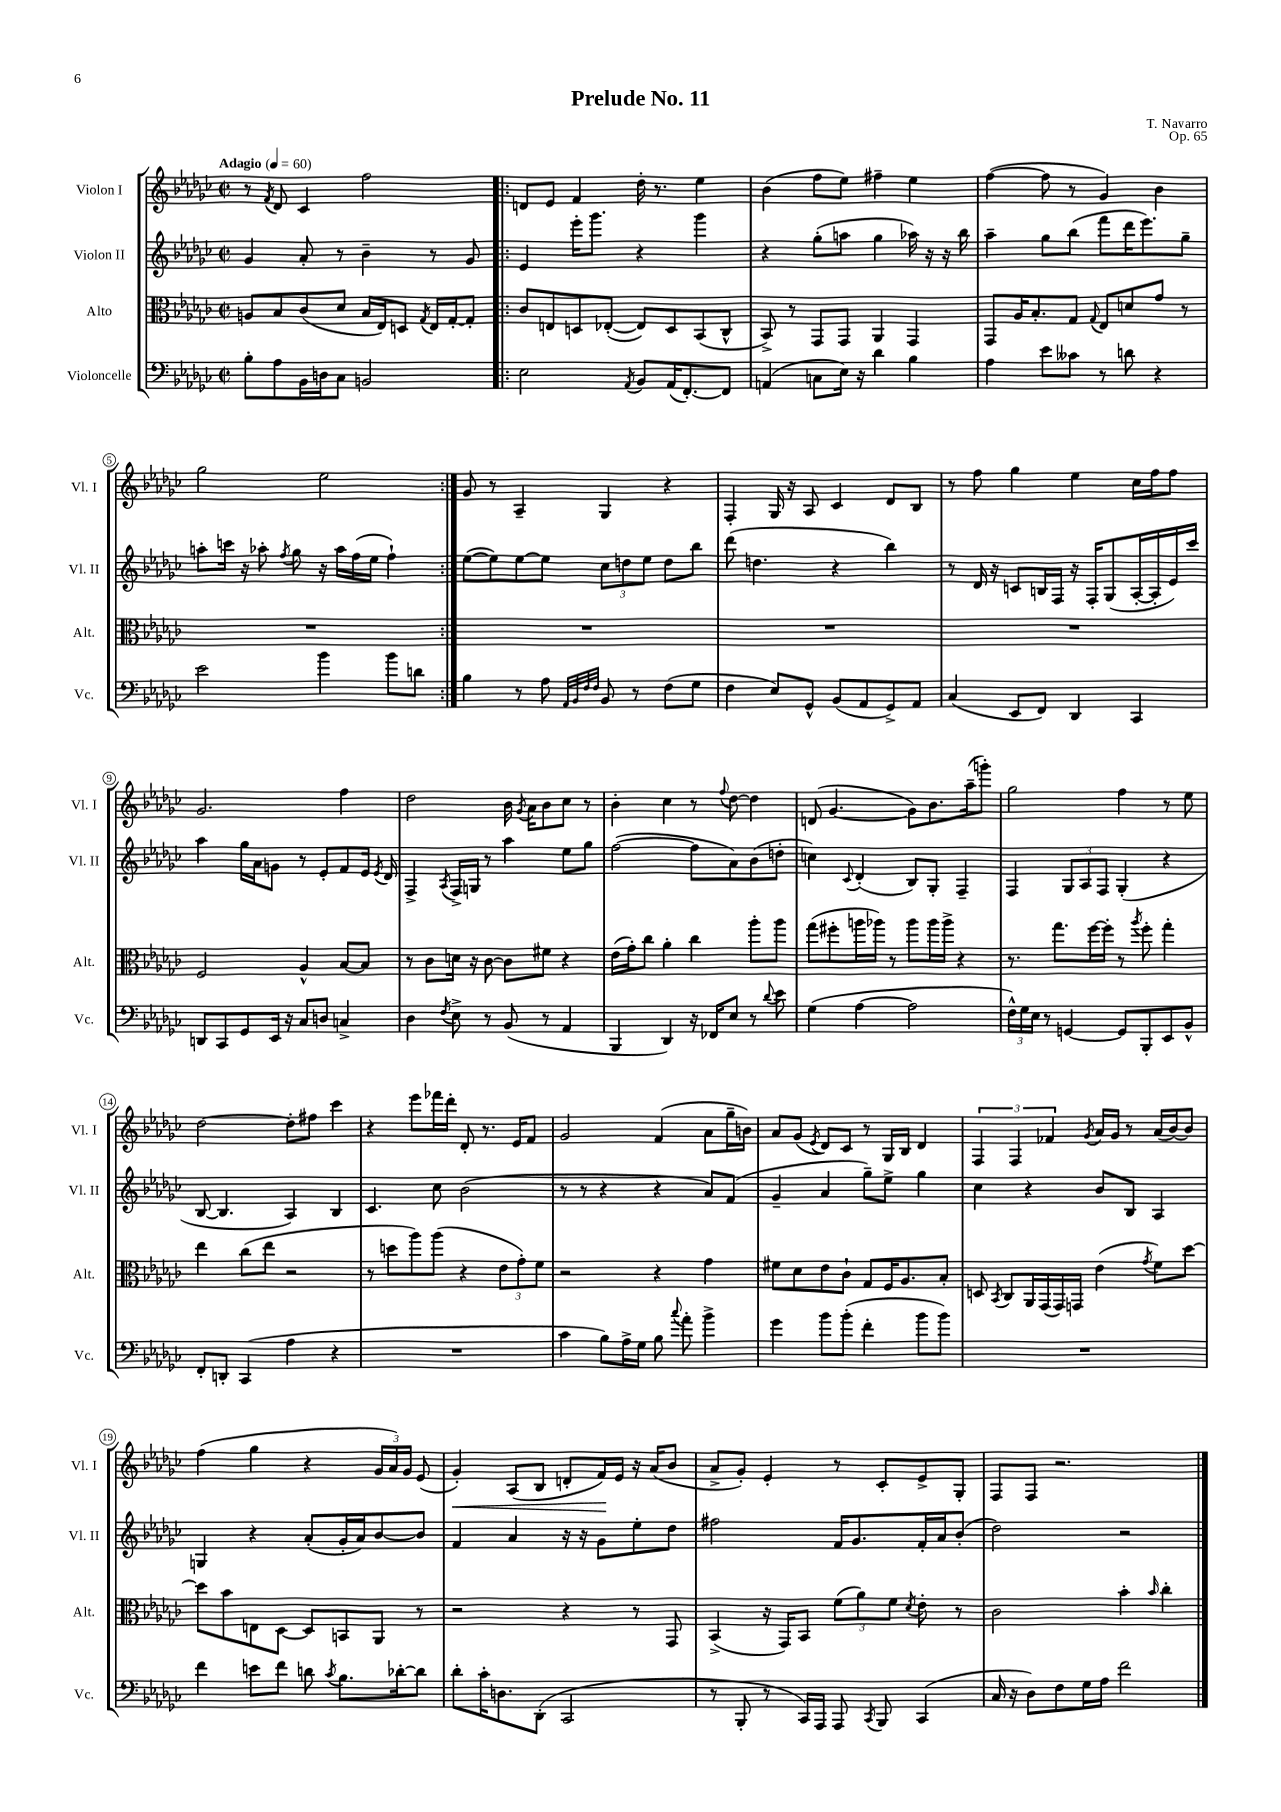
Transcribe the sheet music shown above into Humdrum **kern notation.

**kern	**kern	**kern	**kern
*staff4	*staff3	*staff2	*staff1
*clefF4	*clefC3	*clefG2	*clefG2
*k[b-e-a-d-g-c-]	*k[b-e-a-d-g-c-]	*k[b-e-a-d-g-c-]	*k[b-e-a-d-g-c-]
*M2/2	*M2/2	*M2/2	*M2/2
*met(c|)	*met(c|)	*met(c|)	*met(c|)
*MM60	*MM60	*MM60	*MM60
8B-'\L	8A/L	4g-/	8r
.	.	.	8qf/
8A-\	8B-/	.	8d-/
16BB-\L	(8c-/	8a-'/	4c-/
16D\J	.	.	.
8C-\J	8d-/J	8r	.
2BB/	16B-/LL	4b-~\	2ff\
.	16E-/J)	.	.
.	8D/J	.	.
.	8qG-/	.	.
.	16E-/LL	8r	.
.	[16G-'/J	.	.
.	8G-'/]J	8g-/	.
=!|:	=!|:	=!|:	=!|:
2E-\	8c-/L	4e-/	8d/L
.	8E/	.	8e-/J
.	8D/	16eee-'\LK	4f/
.	.	8.ggg-\J	.
.	([8E-'/J	.	.
8qAA-/	.	.	.
8BB-/L	8E-/]L)	4r	16dd-'\
.	.	.	8.r
(16AA-/K	8D/	.	.
[8.FF'/)	.	.	.
.	(8BB-/	4ggg-\	4ee-\
8FF/]J	8C-^^/J	.	.
=	=	=	=
(4AA/	8BB-^/)	4r	(4b-\
.	8r	.	.
8C\L	8GG-/L	(8gg-'\L	8ff\L
16E-\Jk)	8GG-/J	8aa\J	8ee-\J)
16r	.	.	.
4d-\	4AA-/	4gg-\	4ff#~\
4B-\	4GG-/	16aa-\)	4ee-\
.	.	16r	.
.	.	16r	.
.	.	16bb-\	.
=	=	=	=
4A-\	8GG-/L	4aa-~\	([4ff\
.	16A-/K	.	.
.	8.B-'/	.	.
8e-\L	.	8gg-\L	8ff\]
8c--\J	8G-/J	(8bb-\J	8r
.	8qqG-/	.	.
8r	8E-/L	8fff\L	4g-/)
8d\	8d/	16ddd-\K	.
.	.	8.eee-\)	.
4r	8g-/J	.	4b-\
.	8r	8gg-~\J	.
=	=	=	=
2e-\	1r	8aa'\L	2gg-\
.	.	16ccc\Jk	.
.	.	16r	.
.	.	8aa-'\	.
.	.	8qff/	.
.	.	8gg-\	.
4b-\	.	16r	2ee-\
.	.	16aa-\LL	.
.	.	(16ff\	.
.	.	16ee-\JJ	.
8b-\L	.	4ff`\)	.
8d\J	.	.	.
=:|!	=:|!	=:|!	=:|!
4B-\	1r	([8ee-\L	8g-/
.	.	8ee-\])	8r
8r	.	[8ee-\	4A-~/
8A-\	.	8ee-\]J	.
32qqAA-/LLL	.	.	.
32qqBB-/	.	.	.
32qqF/	.	.	.
32qqF/JJJ	.	.	.
8BB-/	.	12cc-\L	4G-/
.	.	12dd\	.
8r	.	.	.
.	.	12ee-\J	.
(8F\L	.	8dd\L	4r
8G-\J	.	8bb-\J	.
=	=	=	=
4F\	1r	(8ddd-\	4F'/
.	.	4.dd\	.
8E-/L)	.	.	16G-/
.	.	.	16r
8GG-^^/J	.	.	8A-/
(8BB-/L	.	4r	4c-/
8AA-/	.	.	.
8GG-^/)	.	4bb-\)	8d-/L
8AA-/J	.	.	8B-/J
=	=	=	=
(4C-/	1r	8r	8r
.	.	16d-/	8ff\
.	.	16r	.
8EE-/L	.	8c/L	4gg-\
8FF/J)	.	16B/L	.
.	.	16F/JJ	.
4DD-/	.	16r	4ee-\
.	.	16F'/LK	.
.	.	(8G-/	.
4CC-/	.	[16A-'/L	16cc-\LL
.	.	16A-'/]	16ff\J
.	.	16e-/)	8ff\J
.	.	16ccc-/JJ	.
=	=	=	=
8DD/L	2F/	4aa-\	2.g-/
8CC-/	.	.	.
8GG-/	.	16gg-\LL	.
.	.	16a-\J	.
16EE-/Jk	.	8g\J	.
16r	.	.	.
8C-/L	4A-^^/	8r	.
8D/J	.	8e-'/L	.
4C^/	[8B-/L	8f/	4ff\
.	8B-/]J	16e-/Jk	.
.	.	8qe-/	.
.	.	16d-/	.
=	=	=	=
4D-\	8r	4F^/	2dd-\
.	8c-\L	.	.
8qF/	.	8qA-/	.
8E-^\	16d\Jk	16F^/LL	.
.	16r	16G/JJ	.
8r	[8c-\	8r	.
(8BB-/	8c-\]L	4aa-\	16b-\
.	.	.	8qg-/
.	.	.	16a-\LK
8r	8f#\J	.	8b-\
4AA-/	4r	8ee-\L	8cc-\J
.	.	8gg-\J	8r
=	=	=	=
4BBB-/	(16e-\LL	([2ff\	4b-'\
.	16g-'\J)	.	.
.	8cc-\J	.	.
4DD-/)	4a-'\	.	4cc-\
16r	4cc-\	8ff\]L	8r
16FF-/LK	.	.	.
.	.	.	8qqff/
8E-/J	.	8a-\)	[8dd-\
8r	8aa-'\L	(8b-\	4dd-\]
8qqd-/	.	.	.
8e-\	8aa-\J	8dd'\J	.
=	=	=	=
(4G-\	(8gg-\L	4cc\)	(8d/
.	8ff#'\	.	[4.g-/
.	.	8qqc-/	.
[4A-\	16aa\L	(4d-'/	.
.	16aa-\JJ)	.	.
.	8r	.	.
2A-\]	8aa-\L	8B-/L)	8g-\]L)
.	16aa-\L	8G-'/J	8.b-\
.	16aa-^\JJ	.	.
.	4r	4F~/	.
.	.	.	(16aa-~\k
.	.	.	8ggg'\J)
=	=	=	=
24F^^\LL)	8.r	4F/	2gg-\
24G-\	.	.	.
24E-\JJ	.	.	.
8r	.	.	.
.	8.gg-\L	.	.
[4GG/	.	12G-/L	.
.	.	12A-/	.
.	[16ff\L	.	.
.	.	12F/J	.
.	16ff'\]JJ	.	.
8GG/]L	8r	(4G-'/	4ff\
.	8qaa-/	.	.
8BBB-'/	8ff'\	.	.
8EE-/	4gg-'\	4r	8r
8BB-^^/J	.	.	8ee-\
=	=	=	=
8FF'/L	4ee-\	[8B-/	[2dd-\
8DD'/J	.	4.B-/]	.
(4CC-/	(8cc-\L	.	.
.	8ee-\J	.	.
4A-\	2r	4A-/)	8dd-'\]L
.	.	.	8ff#\J
4r	.	4B-/	4ccc-\
=	=	=	=
1r	8r	4.c-/	4r
.	8dd\L	.	.
.	8aa-\)	.	8eee-\L
.	(8aa-\J	8cc-\	16fff-\L
.	.	.	16ddd-'\JJ
.	4r	(2b-\	8d-'/
.	.	.	8.r
.	12e-\L	.	.
.	.	.	16e-/LK
.	12g-'\)	.	.
.	.	.	8f/J
.	12f\J	.	.
=	=	=	=
4c-\	2r	8r	2g-/
.	.	8r	.
8B-\L)	.	4r	.
16A-^\L	.	.	.
16G-\JJ	.	.	.
8B-\	4r	4r	(4f/
8qqcc-/	.	.	.
8a-'\	.	.	.
4b-^\	4g-\	8a-/L)	8a-\L
.	.	(8f/J	16gg-~\L
.	.	.	16b\JJ)
=	=	=	=
4g-\	8f#\L	4g-~/	8a-/L
.	8d-\	.	(8g-/J
.	.	.	8qe-/
8b-\L	8e-\	4a-/	8d-/L)
(8b-'\J	8c-`\J	.	8c-/J
4f'\	8G-/L	8gg-~\L)	8r
.	16F/K	8ee-^\J	16G-/LL
.	8.A-/	.	16B-/JJ
8b-\L	.	4gg-\	4d-/
8b-\J)	8B-'/J	.	.
=	=	=	=
1r	8D/	4cc-\	6F/
.	8qBB-/	.	.
.	8C-/L	.	.
.	.	.	6F/
.	16AA-/L	4r	.
.	(16GG-/	.	.
.	.	.	6f-/
.	16GG-/)	.	.
.	16GG/JJ	.	.
.	.	.	8qg-/
.	(4e-\	8b-/L	16a-/LL
.	.	.	16g-/JJ
.	.	8B-/J	8r
.	8qg-/	.	.
.	8f\L)	4A-/	(16a-/LL
.	.	.	[16b-/J)
.	[8dd-\J	.	8b-/]J
=	=	=	=
4f\	8dd-\]L	4G/	(4ff\
.	8b-\	.	.
8e\L	8E\	4r	4gg-\
8f\J	[8D-\J	.	.
8d\	8D-/]L	(8a-'/L	4r
8qc-/	.	.	.
8.B-\L	8BB/	16g-'/L	.
.	.	16a-/J)	.
.	8AA-/J	[8b-/	24g-/LL
.	.	.	24a-/)
[16d-'\k	.	.	.
.	.	.	24g-/JJ
8d-\]J	8r	8b-/]J	(8e-/
=	=	=	=
8d-'\L	2r	4f/	4g-'/)
16c-'\K	.	.	.
8.D\	.	.	.
.	.	4a-/	(8A-/L
(8DD-'\J	.	.	8B-/J
2CC-/	4r	16r	8d'/L
.	.	16r	.
.	.	8g-\L	16f/L)
.	.	.	16e-/JJ
.	8r	8ee-'\	16r
.	.	.	(16a-/LK
.	8GG-/	8dd-\J	8b-/J
=	=	=	=
8r	(4BB-^/	2ff#\	8a-^/L
8BBB-'/	.	.	8g-'/J)
8r	16r	.	4e-'/
.	16GG-/LK)	.	.
16CC-/LL)	8BB-/J	.	.
16AAA-/JJ	.	.	.
8AAA-/	(12f\L	16f/LK	8r
.	.	8.g-/	.
.	12a-\)	.	.
8qCC-/	.	.	.
8BBB-/	.	.	8c-'/L
.	12f\J	.	.
.	8qd-/	.	.
(4CC-/	8e-'\	16f'/L	8e-^/
.	.	16a-/J	.
.	8r	(8b-'/J	8G-'/J
=	=	=	=
16C-/	2c-\	2dd-\)	8F/L
16r	.	.	.
8D-\L)	.	.	8F/J
8F\	.	.	2.r
16G-\L	.	.	.
16A-\JJ	.	.	.
2f\	4b-'\	2r	.
.	16qqb-/	.	.
.	4cc-'\	.	.
==	==	==	==
*-	*-	*-	*-
